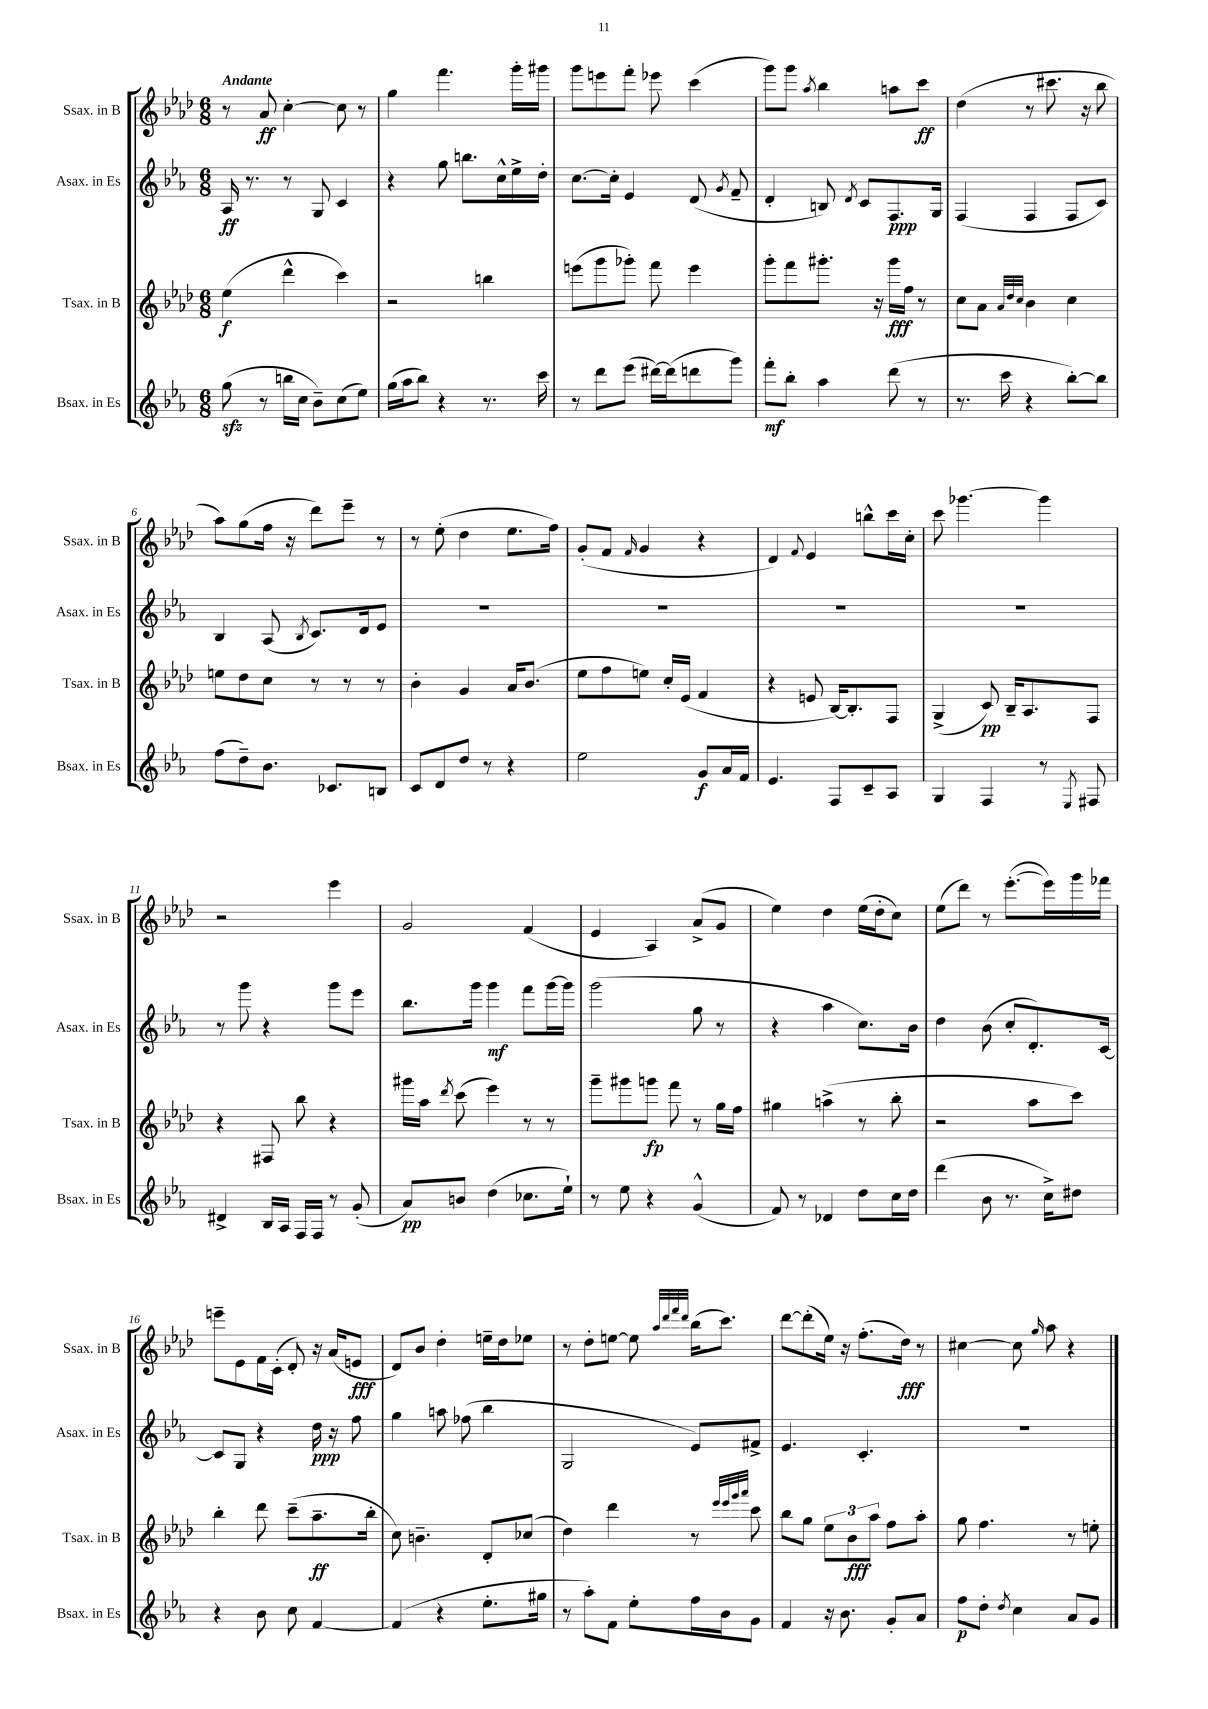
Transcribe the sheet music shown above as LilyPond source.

<<
\new StaffGroup <<
\new Staff = "s0" \with { instrumentName = "Ssax. in B" shortInstrumentName = "Ssax. in B" } {
    \clef treble \key aes \major \numericTimeSignature \time 6/8 \tempo "Andante"
    \autoBeamOff r8 aes'8\ff c''4~-. c''8 r8 |
    g''4 f'''4. g'''16[-. gis'''16] |
    g'''8[ e'''8 f'''8]-. ees'''8 c'''4( |
    g'''8[) g'''8] \acciaccatura { aes''8 } bes''4 a''8[ c'''8]\ff |
    des''4( r8 cis'''8. r16 bes''8 |
    aes''8[) g''8( f''16] r16 des'''8[) ees'''8]-- r8 |
    r8 ees''8-.( des''4 ees''8.[ f''16]) |
    g'8[-.( f'8] \grace { f'16 } g'4 r4 |
    des'4) \appoggiatura { f'8 } ees'4 b''8[-^ c'''16 c''16]-. |
    c'''8 ges'''4.~ ges'''4 |
    r2 ees'''4 |
    g'2 f'4( |
    ees'4 aes4) aes'8[->( g'8] |
    ees''4) des''4 ees''16[( des''16-. c''8]) |
    ees''8[( des'''8]) r8 ees'''8.[~-.( ees'''16) g'''16 fes'''16] |
    e'''8[-- ees'8 f'16 c'16]-.( des'8-.) r16 aes'16[( e'8]\fff |
    des'8[) bes'8] des''4-. e''16[-- des''16 ees''8] |
    r8 des''8[-. e''8]~ e''8 \grace { aes''32[ des'''32 f'''32 des'''32] } bes''16[( c'''8.]) |
    des'''8[~ des'''8-.( ees''16]) r16 f''8.[-.( des''16]\fff) r8 |
    cis''4~ cis''8 \grace { g''16 } aes''8 r4 \bar "|." |
}
\new Staff = "s1" \with { instrumentName = "Asax. in Es" shortInstrumentName = "Asax. in Es" } {
    \clef treble \key ees \major \numericTimeSignature \time 6/8
    \autoBeamOff aes16\ff r8. r8 g8 c'4 |
    r4 g''8 b''8.[ c''16-^ ees''16-> d''16]-. |
    c''8.[~ c''16]-. ees'4 d'8( \acciaccatura { g'8 } f'8-- |
    d'4-. b8) \acciaccatura { d'8 } c'8[ f8.\ppp g16] |
    f4( f4 f8[ c'8]) |
    bes4 aes8( \acciaccatura { bes8 } c'8.[) d'16 ees'8] |
    R2. |
    R2. |
    R2. |
    R2. |
    r8 g'''8 r4 g'''8[ ees'''8] |
    bes''8.[ g'''16] g'''4\mf f'''8[ g'''16~ g'''16] |
    g'''2( g''8 r8 |
    r4 aes''4 c''8.[) bes'16] |
    d''4 bes'8( c''8[-. d'8.-.) c'16]~ |
    c'8[ g8] r4 d''16\ppp r16 f''8 |
    g''4 a''8 fes''8( bes''4 |
    g2 ees'8[) fis'8]-> |
    ees'4. c'4.-. |
    R2. \bar "|." |
}
\new Staff = "s2" \with { instrumentName = "Tsax. in B" shortInstrumentName = "Tsax. in B" } {
    \clef treble \key aes \major \numericTimeSignature \time 6/8
    \autoBeamOff ees''4\f( des'''4-^ c'''4) |
    r2 b''4 |
    e'''8[( g'''8 ges'''8]-.) f'''8 e'''4 |
    g'''8[-. f'''8 gis'''8.]-. r16 gis'''16[\fff f''16] r8 |
    c''8[ aes'8] \grace { aes'32[ des''32 c''32] } bes'4 c''4 |
    e''8[ des''8 c''8] r8 r8 r8 |
    bes'4-. g'4 aes'16[ bes'8.]( |
    ees''8[ f''8 e''8]) c''16[-. ees'16]( f'4 |
    r4 e'8 bes16[~) bes8.-. f8] |
    g4->( c'8\pp) bes16[-- aes8. f8] |
    r4 fis8 bes''8 r4 |
    gis'''16[ aes''16] \acciaccatura { des'''8 } c'''8( ees'''4) r8 r8 |
    g'''8[-- gis'''8 g'''8]\fp f'''8 r8 g''16[ f''16] |
    gis''4 a''4->( r8 bes''8-. |
    r2 aes''8[ c'''8]) |
    bes''4-. des'''8 c'''8[--( aes''8.--\ff bes''16]-. |
    c''8) b'4.-- des'8[-. ces''8]( |
    des''4) des'''4 r8 \grace { ees'''32[ ees'''32 g'''32 aes'''32] } c'''8 |
    bes''8[ g''8] \tuplet 3/2 { ees''8[ bes'8\fff aes''8] } f''8[ aes''8]-. |
    g''8 f''4. r8 e''8-. \bar "|." |
}
\new Staff = "s3" \with { instrumentName = "Bsax. in Es" shortInstrumentName = "Bsax. in Es" } {
    \clef treble \key ees \major \numericTimeSignature \time 6/8
    \autoBeamOff g''8\sfz( r8 b''16[ c''16] bes'8[--) c''8( ees''8]) |
    g''16[( aes''16 bes''8]) r4 r8. c'''16 |
    r8 d'''8[ ees'''8]( dis'''16[~) dis'''16( d'''8 g'''8]) |
    f'''8[-.\mf bes''8]-. aes''4 d'''8( r8 |
    r8. c'''16 r4 bes''8[~-.) bes''8] |
    f''8[( d''8--) bes'8.] ces'8.[ b8] |
    c'8[ d'8 d''8] r8 r4 |
    ees''2 g'8[\f aes'16 f'16] |
    ees'4. f8[ c'8-- aes8] |
    g4 f4 r8 \acciaccatura { ees8 } fis8 |
    dis'4-> bes16[ aes16] f16[ f16] r8 g'8-.( |
    aes'8[\pp) b'8] d''4( ces''8.[ ees''16]-!) |
    r8 ees''8 r4 g'4-^( |
    f'8) r8 des'4 d''8[ c''16 d''16] |
    d'''4( bes'8 r8. c''16[->) dis''8] |
    r4 bes'8 c''8 f'4~ |
    f'4( r4 ees''8.[-. gis''16] |
    r8 aes''8[-.) f'8] ees''8[-. f''16 bes'16 g'8] |
    f'4 r16 bes'8. g'8[-. aes'8] |
    f''8[\p d''8]-. \acciaccatura { d''8 } c''4 aes'8[ g'8] \bar "|." |
}
>>
>>
